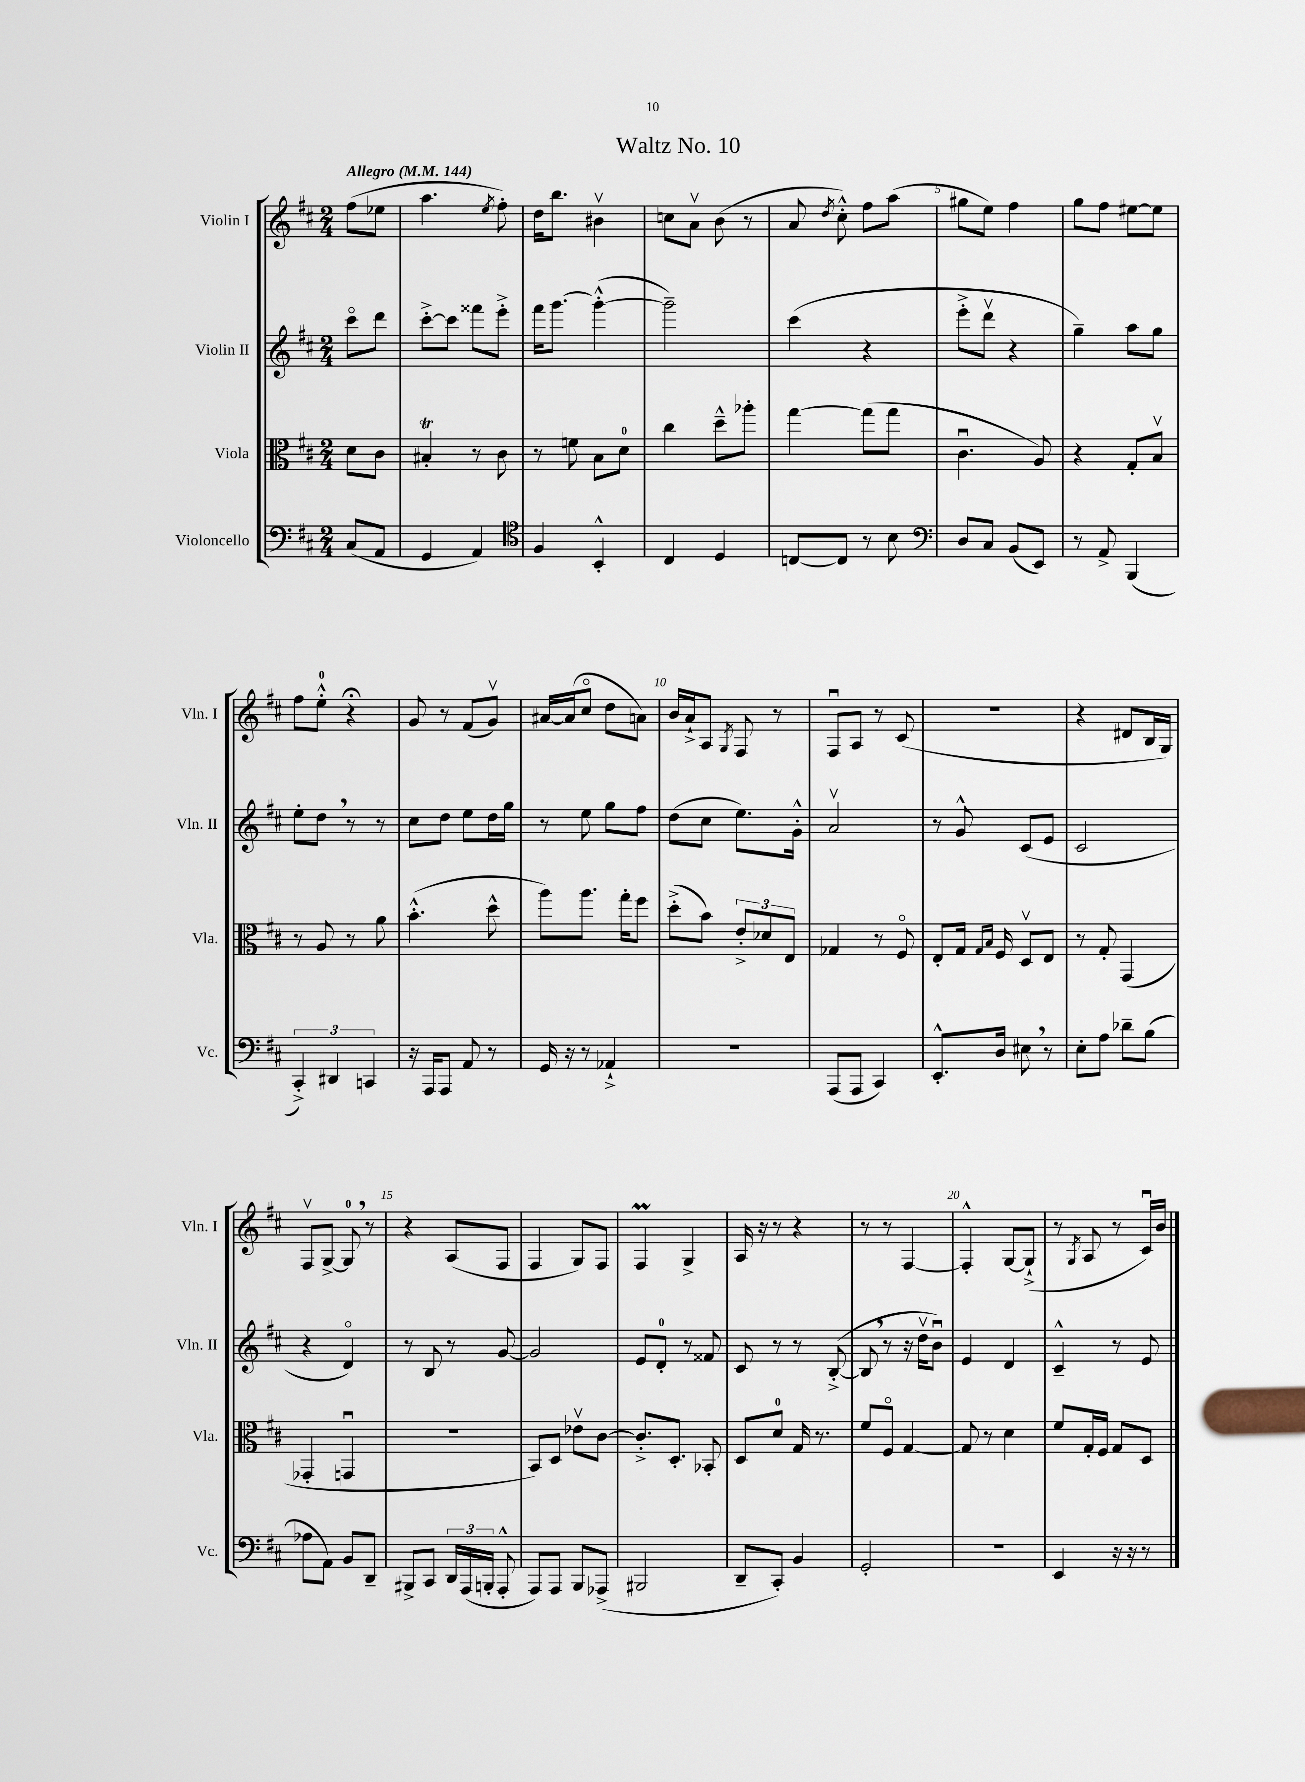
\header { title = "Waltz No. 10" }
<<
\new StaffGroup <<
\new Staff = "s0" \with { instrumentName = "Violin I" shortInstrumentName = "Vln. I" } {
    \clef treble \key d \major \numericTimeSignature \time 2/4 \partial 4 \tempo "Allegro" 4 = 144
    \autoBeamOff fis''8[( ees''8] |
    a''4. \acciaccatura { e''8 } fis''8-.) |
    d''16[ b''8.] bis'4\upbow |
    c''8[ a'8]\upbow b'8( r8 |
    a'8 \acciaccatura { d''8 } cis''8-.-^) fis''8[ a''8]( |
    gis''8[ e''8]) fis''4 |
    g''8[ fis''8] eis''8[~ eis''8] |
    fis''8[ e''8]-0-.-^ r4\fermata |
    g'8 r8 fis'8[( g'8]\upbow) |
    ais'16[~ ais'16( cis''8]\flageolet d''8[ a'8]) |
    b'16[ a'16-!-> a8] \acciaccatura { g8 } fis8 r8 |
    fis8[\downbow a8] r8 cis'8( |
    R2 |
    r4 dis'8[ b16 g16]) |
    fis8[\upbow g8]~-> g8-0 \breathe r8 |
    r4 a8[( fis8] |
    fis4 g8[) fis8] |
    fis4\prall g4-> |
    a16 r16 r8 r4 |
    r8 r8 fis4~ |
    fis4-.-^ g8[~ g8]-!->( |
    r8 \acciaccatura { g8 } a8 r8 cis'16[\downbow) b'16] \bar "|." |
}
\new Staff = "s1" \with { instrumentName = "Violin II" shortInstrumentName = "Vln. II" } {
    \clef treble \key d \major \numericTimeSignature \time 2/4 \partial 4
    \autoBeamOff cis'''8[\flageolet d'''8] |
    cis'''8[~-.-> cis'''8] fisis'''8[ e'''8]-.-> |
    fis'''16[ g'''8.]~ g'''4~-.-^( |
    g'''2--) |
    cis'''4( r4 |
    e'''8[-.-> d'''8]\upbow r4 |
    g''4--) a''8[ g''8] |
    e''8[-. d''8] \breathe r8 r8 |
    cis''8[ d''8] e''8[ d''16 g''16] |
    r8 e''8 g''8[ fis''8] |
    d''8[( cis''8] e''8.[) g'16]-.-^ |
    a'2\upbow |
    r8 g'8-^ cis'8[( e'8] |
    cis'2 |
    r4 d'4\flageolet) |
    r8 b8 r8 g'8~ |
    g'2 |
    e'8[ d'8]-0-. r8 fisis'8 |
    cis'8 r8 r8 b8~-.->( |
    b8 \breathe r8 r16 d''16[\upbow b'8]\downbow) |
    e'4 d'4 |
    cis'4---^ r8 e'8 \bar "|." |
}
\new Staff = "s2" \with { instrumentName = "Viola" shortInstrumentName = "Vla." } {
    \clef alto \key d \major \numericTimeSignature \time 2/4 \partial 4
    \autoBeamOff d'8[ cis'8] |
    bis4-.\trill r8 cis'8 |
    r8 f'8 b8[ d'8]-0 |
    cis''4 d''8[---^ aes''8]-. |
    g''4~ g''8[( g''8] |
    cis'4.\downbow a8) |
    r4 g8[-. b8]\upbow |
    r8 a8 r8 a'8 |
    b'4.-.-^( d''8-^ |
    a''8[) a''8.] g''16[-. fis''8] |
    d''8[-.->( b'8]) \tuplet 3/2 { e'8[-.-> des'8 e8] } |
    ges4 r8 fis8\flageolet |
    e8[-. g16] \grace { g16[ b16] } fis16 d8[\upbow e8] |
    r8 g8-. g,4( |
    ges,4-. g,4\downbow |
    r2 |
    b,8[) d8] ees'8[\upbow cis'8]~ |
    cis'8.[-.-> d8.]-. bes,8-. |
    d8[ d'8]-0 g16 r8. |
    fis'8[ fis8]\flageolet g4~ |
    g8 r8 d'4 |
    fis'8[ g16-. fis16] g8[ d8] \bar "|." |
}
\new Staff = "s3" \with { instrumentName = "Violoncello" shortInstrumentName = "Vc." } {
    \clef bass \key d \major \numericTimeSignature \time 2/4 \partial 4
    \autoBeamOff cis8[( a,8] |
    g,4 a,4) |
    \clef tenor fis4 b,4-.-^ |
    cis4 d4 |
    c8[~ c8] r8 b8 |
    \clef bass d8[ cis8] b,8[( e,8]) |
    r8 a,8-> b,,4( |
    \tuplet 3/2 { cis,4-.->) dis,4 c,4 } |
    r16 a,,16[ a,,8] a,8 r8 |
    g,16 r16 r8 aes,4-!-> |
    r2 |
    a,,8[( a,,8] cis,4) |
    e,8.[-.-^ d16] eis8 \breathe r8 |
    e8[-. a8] des'8[-- b8]( |
    aes8[ a,8]) b,8[ d,8]-- |
    bis,,8[-> cis,8] \tuplet 3/2 { d,16[ a,,16( b,,16]-. } a,,8-.-^ |
    a,,8[) a,,8] b,,8[ aes,,8]->( |
    bis,,2 |
    d,8[-- cis,8]-.) b,4 |
    g,2-. |
    r2 |
    e,4 r16 r16 r8 \bar "|." |
}
>>
>>
\layout { \context { \Score \override BarNumber.break-visibility = ##(#f #t #t) barNumberVisibility = #(every-nth-bar-number-visible 5) } }
